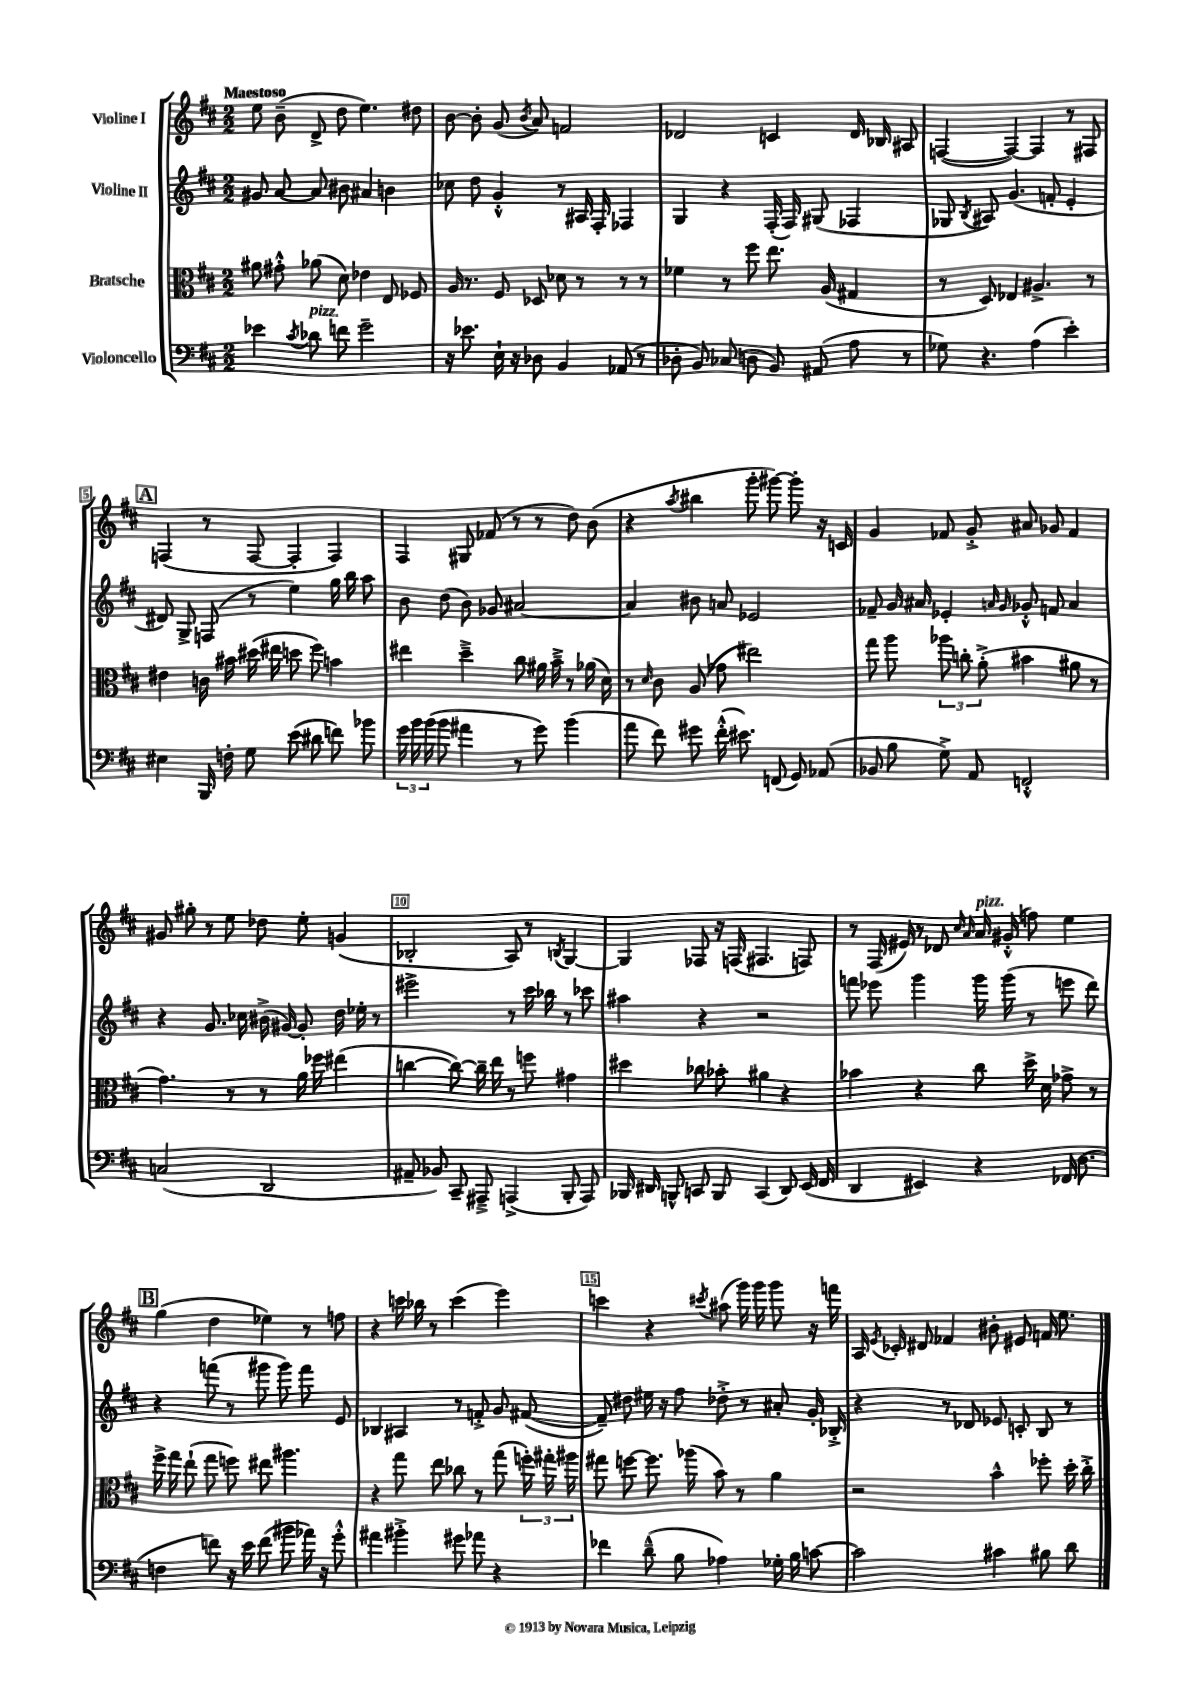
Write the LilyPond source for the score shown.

<<
\new StaffGroup <<
\new Staff = "s0" \with { instrumentName = "Violine I" } {
    \clef treble \key d \major \numericTimeSignature \time 2/2 \tempo "Maestoso"
    \autoBeamOff e''8 b'8--( d'8-> d''8 e''4.) dis''8 |
    b'8~ b'8-. g'8( \acciaccatura { b'8 } a'8) f'2 |
    des'2 c'4 des'16 bes16 ais8 |
    f4~( f4~) f4 r8 fis8 |
    \mark \markup { \box "A" } f4( r8 f8~ f4-. f4) |
    fis4 gis8 fes'8( r8 r8 d''8) b'8( |
    r4 \acciaccatura { a''8 } bis''4 g'''8-. gis'''8~) gis'''8-. r16 c'16 |
    g'4 fes'8 g'8-.-> ais'8 ges'8 fes'4 |
    gis'8 gis''8-. r8 e''8 des''8 e''8-. g'4( |
    bes2-. a8) r8 \acciaccatura { b8 } g4~ |
    g4 fes8 r16 f16( fis4. f8) |
    r8 fis16( eis'16) r8 des'8 \grace { cis''16 a'16 } a'16^\markup { \italic "pizz." } gis'16-.-^( f''8) e''4 |
    \mark \markup { \box "B" } g''4( d''4 ees''4) r8 f''8 |
    r4 c'''16 bes''16 r8 c'''4( e'''4) |
    c'''4 r4 \acciaccatura { cis'''8 } ais''8( g'''16) g'''16 g'''8 r16 f'''16 |
    a16 \acciaccatura { e'8 } ces'16-. dis'8 fes'4 bis'8-. eis'8 f'16 e''8. \bar "|." |
}
\new Staff = "s1" \with { instrumentName = "Violine II" } {
    \clef treble \key d \major \numericTimeSignature \time 2/2
    \autoBeamOff gis'8 a'8~ a'8 bis'8 ais'4 b'4 |
    ces''8 d''8 g'4-.-^ r8 ais16 fis16-. fes4 |
    g4 r4 fis16-.( fis16) gis8( fes4 |
    ges8 \acciaccatura { b8 } ais8) g'4.( f'8-. e'4-. |
    \mark \markup { \box "A" } dis'8) g8-> f8( r8 e''4) g''16 b''16 a''8 |
    b'8 d''8( b'8) ges'8 ais'2~ |
    ais'4 bis'8 a'8 ees'2 |
    fes'8-- g'16 ais'16 ees'4-. \grace { a'16 g'16 } ges'8-.-^ f'8 a'4 |
    r4 g'8. ces''16 bis'16->( gis'16~) gis'8-. d''16 ees''16-. r8 |
    eis'''2-> r8 cis'''16 bes''16 r8 ces'''8 |
    ais''4 r4 r2 |
    f'''8 ees'''8 g'''4 g'''16 g'''16( r8 e'''8 d'''8) |
    \mark \markup { \box "B" } r4 f'''8( r8 gis'''8 gis'''8) f'''8 e'8 |
    bes4 ais4 r8 f'8-.-> g'8 fis'8~( |
    fis'8--) dis''8 eis''16 r16 fis''8 des''8-.-> r8 ais'8-. g'16-. bes16-.-> |
    r4 r8 des'8 ees'8 c'8-. b8 r8 \bar "|." |
}
\new Staff = "s2" \with { instrumentName = "Bratsche" } {
    \clef alto \key d \major \numericTimeSignature \time 2/2
    \autoBeamOff ais'8 gis'8-.-^ aes'8( d'8) ees'4 e8 fes8 |
    a16 r8. fis8 des8 des'8 r8 r8 r8 |
    fes'4 r8 fis''8 e''8. a16( gis4 |
    r8 d8) ees4 ais4.-> r8 |
    \mark \markup { \box "A" } eis'4 c'16 bis'16 dis''16( eis''16 d''8 fis''8) b'4 |
    eis''4 d''4---> cis''8 ais'16 b'16---> r8 aes'16( d'16) |
    r8 \grace { d'16 } cis'8 a8( ges'8 eis''2) |
    g''8 a''8 \tuplet 3/2 { aes''8 c''8-. a'8-.->( } bis'4 ais'8 r8 |
    g'4.) r8 r8 a'16 fes''16 eis''4( |
    c''4~ c''8~) c''16-- e''16 r8 f''8 gis'4 |
    dis''4 ces''8 bes'8-. ais'4 r4 |
    bes'4 r4 cis''8 d''16-> d'16 ges'8-> r8 |
    \mark \markup { \box "B" } fis''16-> g''16 e''8-!( g''8 f''8) eis''8 ais''4. |
    r4 g''8 e''8 ces''8 r8 g''8( \tuplet 3/2 { f''16-.) gis''16-. ais''16 } |
    gis''8 f''8~ f''8. aes''16( b'8) r8 a'4 |
    r2 b'4-^ fes''8-. d''16-. cis''16-.-> \bar "|." |
}
\new Staff = "s3" \with { instrumentName = "Violoncello" } {
    \clef bass \key d \major \numericTimeSignature \time 2/2
    \autoBeamOff ees'4 \acciaccatura { cis'8 } des'8^\markup { \italic "pizz." } f'8 g'2-- |
    r16 ees'8. e16-! r16 des8 b,4 aes,8( r8 |
    des8-. b,8) ces8( d8 b,8) ais,8( a8 r8 |
    ges8) r4. a4( e'4-.) |
    \mark \markup { \box "A" } eis4 b,,16 f16-. g8 e'8( dis'8 f'8) bes'8 |
    \tuplet 3/2 { g'16 b'16 b'16( } b'8 ais'4 r8 g'8) b'4( |
    a'8 fis'8) gis'8 fis'16-.-^( eis'8.) f,8( g,8) aes,8( |
    bes,8 b8 g8->) a,8 f,2-.-^ |
    c2( d,2 |
    ais,8-- bes,8) cis,8-- ais,,8---> a,,4->( b,,8-. a,,8) |
    bes,,16 dis,16 b,,8-^ c,8 b,,8 c,4( dis,8) e,16( fis,16 |
    d,4 eis,4) r4 fes,16( d8. |
    \mark \markup { \box "B" } f4 f'8) r16 e'16 f'8( bis'8 aes'16) r16 g'8-.-^ |
    ais'4 bis'4-.-> gis'8 aes'8 r4 |
    fes'4 d'8---^( b8 aes4) ges16-. b16 c'8~ |
    c'2 cis'4 bis8 d'8 \bar "|." |
}
>>
>>
\layout { \context { \Score \override BarNumber.break-visibility = ##(#f #t #t) barNumberVisibility = #(every-nth-bar-number-visible 5) \override BarNumber.stencil = #(make-stencil-boxer 0.1 0.3 ly:text-interface::print) } }
